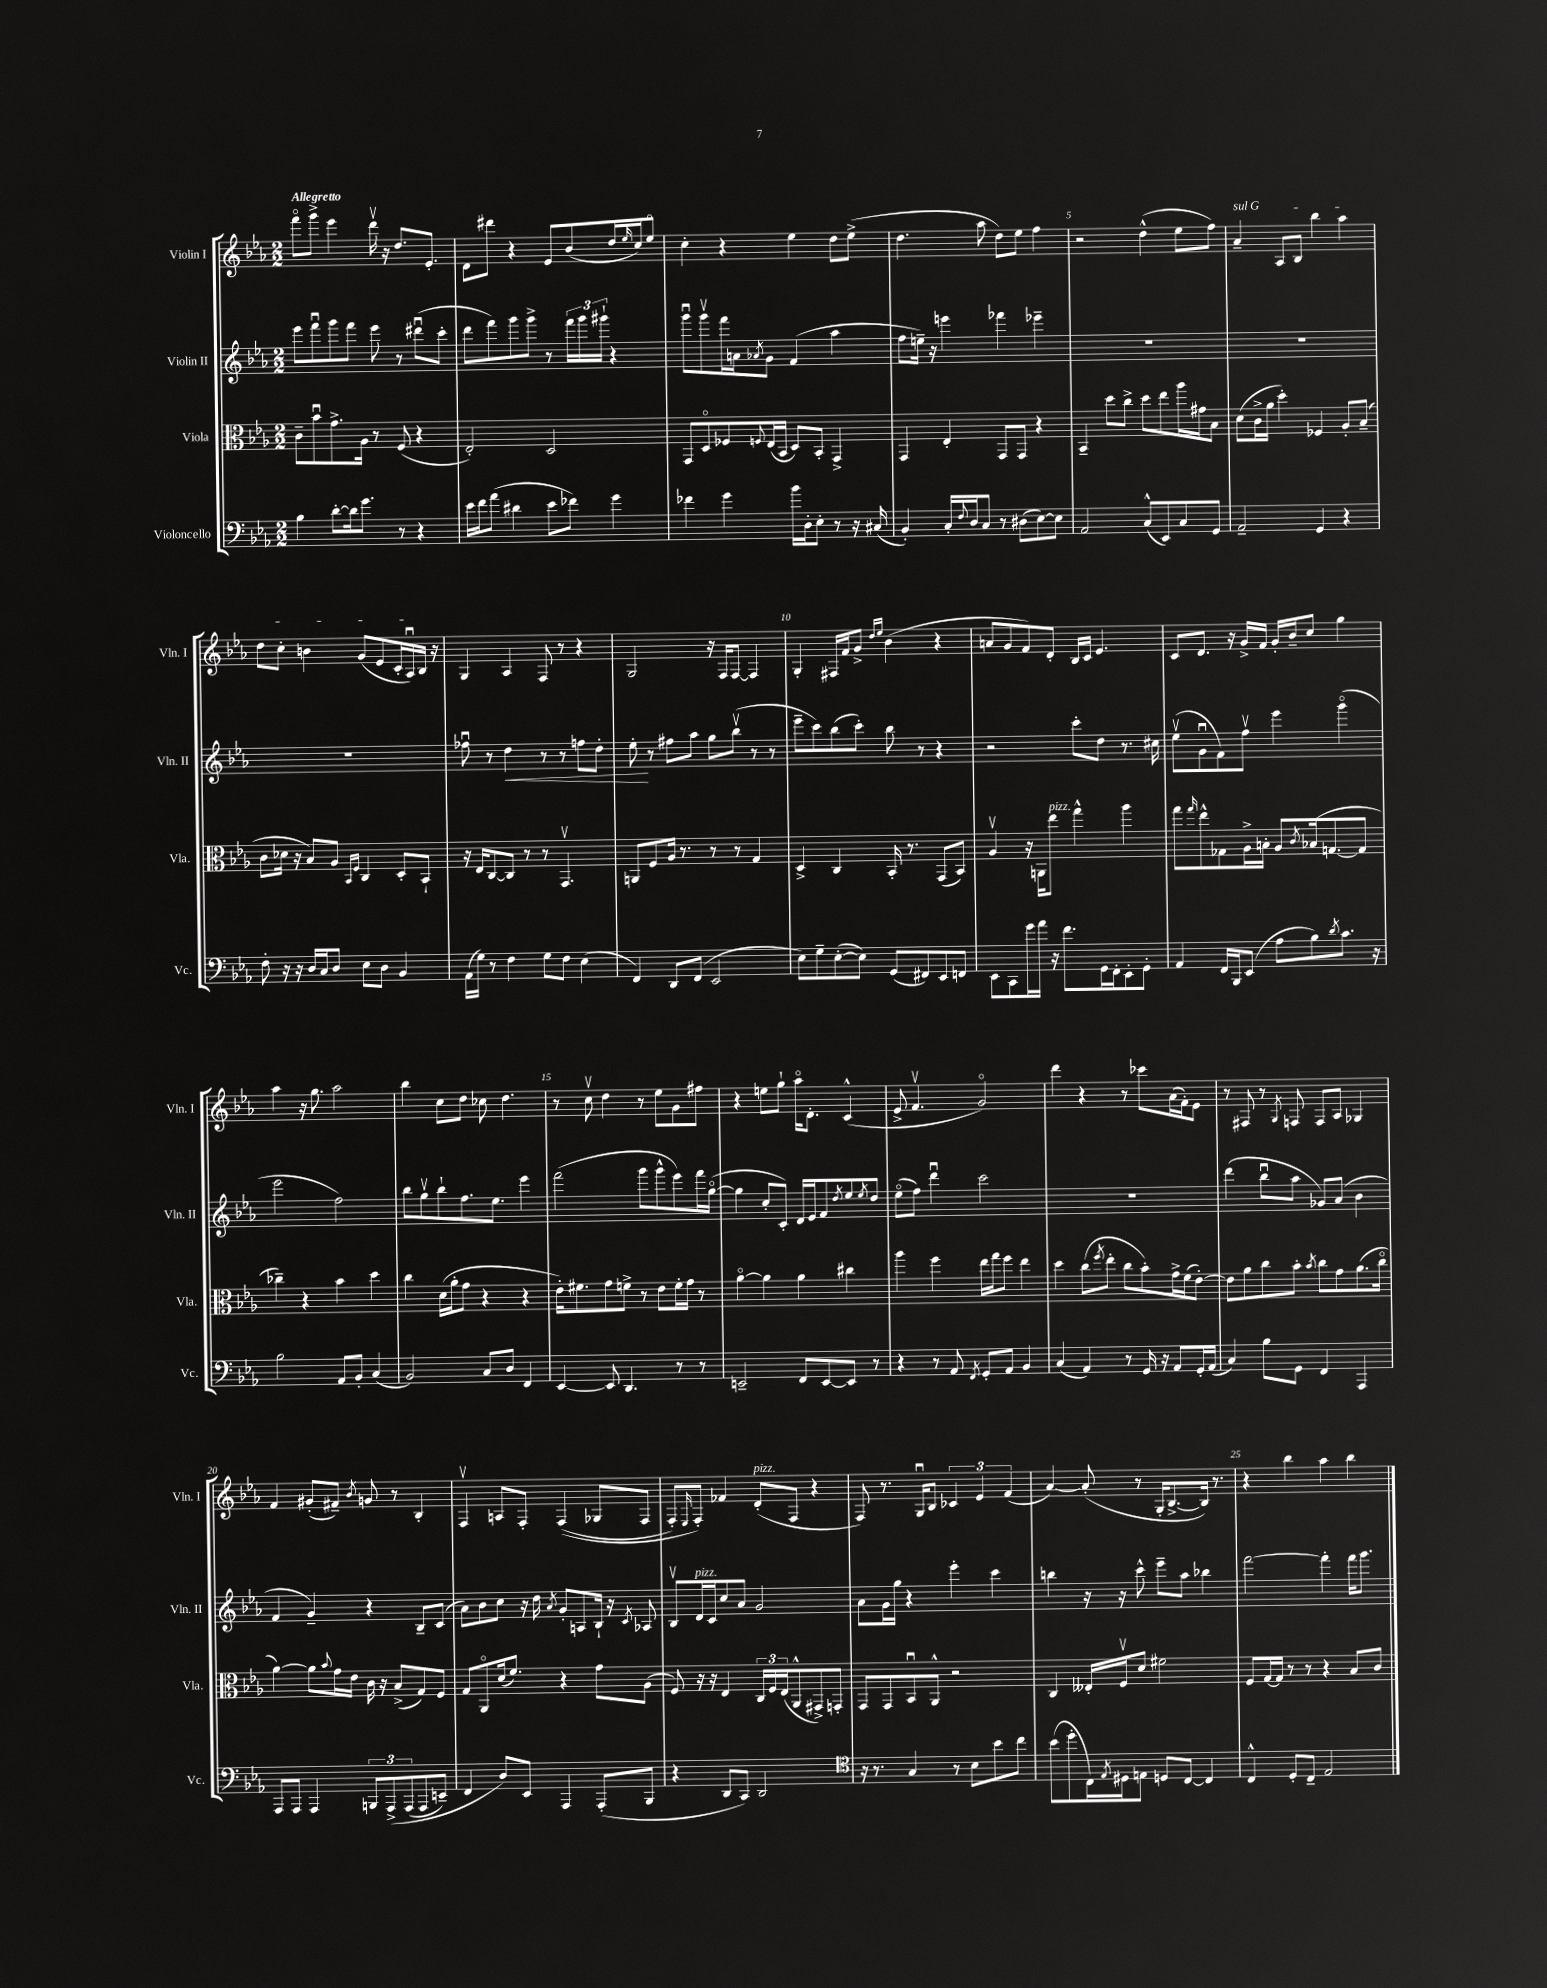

**kern	**kern	**kern	**dynam	**kern
*part4	*part3	*part2	*part2	*part1
*staff4	*staff3	*staff2	*staff2	*staff1
*I"Violoncello	*I"Viola	*I"Violin II	*	*I"Violin I
*I'Vc.	*I'Vla.	*I'Vln. II	*	*I'Vln. I
*clefF4	*clefC3	*clefG2	*	*clefG2
*k[b-e-a-]	*k[b-e-a-]	*k[b-e-a-]	*	*k[b-e-a-]
*M2/2	*M2/2	*M2/2	*	*M2/2
=1	=1	=1	=1	=1
!	!	!	!	!LO:TX:a:B:t=Allegretto
4B-\	8c~\L	8eee-\L	.	8fff\L
.	8b-u\	8fffu\	.	8ggg^\J
[8d'\L	8.g^\	8ggg\	.	4eee-\
16d\k]	.	8fff\J	.	.
8.g\J	16A-\Jk	.	.	.
.	8r	8eee-\	.	16dddv\
.	.	.	.	16r
8r	(8F/	8r	.	8.dd/L
4r	4r	(8ddd#Xu\L	.	.
.	.	.	.	8.e-'/J
.	.	8ccc'\J	.	.
=2	=2	=2	=2	=2
16e-\LL	2E-'/)	8ddd\L	.	8d\L
16f\J	.	.	.	.
(8a-\J	.	8fff\)	.	8ddd#X\J
4d#X\	.	8ggg\	.	4r
.	.	8ggg^\J	.	.
8e-\L	2D/	8r	.	8e-/L
8f-X\J)	.	24fff\LL	.	(8b-/
.	.	24ggg\	.	.
.	.	24ggg#X`\JJ	.	.
4g\	.	4r	.	16dd/L
.	.	.	.	16qqee-/
.	.	.	.	16cc/J)
.	.	.	.	8ee-/J
=3	=3	=3	=3	=3
4f-X\	8GG/L	8gggu\L	.	4cc'\
.	8D/	8gggv\	.	.
4g\	8F-X/	16fff\L	.	4r
.	.	16an\J	.	.
.	8qqFn/	8qa-X/	.	.
.	(16E-/L	8g\J	.	.
.	16BB-/JJ	.	.	.
16b-\LL	8D/L)	(4f/	.	4ee-\
16D'\J	.	.	.	.
8E-'\J	8BB-'/J	.	.	.
8r	4GG^/	4aa-\	.	8dd\L
16r	.	.	.	(8ee-^\J
(16C#X/	.	.	.	.
=4	=4	=4	=4	=4
4BB-'/)	4GG/	8ff\L	.	4.dd\
.	.	16een~\Jk)	.	.
.	.	16r	.	.
16C'/LL	4E-'/	4eeen\	.	.
8qqF/	.	.	.	.
16D/J	.	.	.	.
8C/J	.	.	.	8aa-\
8r	8GG/L	4fff-X\	.	8dd\L)
(8D#X\L	8GG/J	.	.	8ee-\J
[8E-\)	4r	4eee-X~\	.	4ff\
8E-\J]	.	.	.	.
=5	=5	=5	=5	=5
2AA-/	4BB-~/	1r	.	2r
.	8dd\L	.	.	.
.	8cc^\J	.	.	.
(8C^^/L	8dd\L	.	.	(4dd^^\
8EE-/)	8ee-\	.	.	.
8C/	16aa-\L	.	.	8ee-\L
.	16g#X\J	.	.	.
8GG/J	8B-\J	.	.	8ff\J)
=6	=6	=6	=6	=6
!	!	!	!	!LO:TX:a:i:t=sul G
2AA-~/	(8d\L	1r	.	4a-~/
.	16c^\L	.	.	.
.	16a-\JJ	.	.	.
.	4dd'\)	.	.	8A-/L
.	.	.	.	8B-/J
4GG/	4F-X/	.	.	4bb-\
4r	8A-'/L	.	.	4aa-\
.	(8B-~/J	.	.	.
!!LO:LB:g=z
=7	=7	=7	=7	=7
8F'\	8c\L	1r	.	8dd\L
16r	16d-X\Jk	.	.	8cc'\J
16r	16r	.	.	.
16D/LL	8B-/L)	.	.	4bn\
16C/J	.	.	.	.
8D/J	8A-/J	.	.	.
.	16qqBB-/LL	.	.	.
.	16qqF/JJ	.	.	.
8E-\L	4C/	.	.	(8g/L
8D\J	.	.	.	8e-/
4BB-/	8D'/L	.	.	16c'/L
.	.	.	.	16A-u/)
.	8BB-`/J	.	.	16B-/JJ
.	.	.	.	16r
=8	=8	=8	=8	=8
(16AA-\LL	16r	8ff-Xu\	.	4G/
16G\JJ)	16E-/KL	.	.	.
8r	[8C/	8r	.	.
!	!	!	!LO:HP:b	!
4F\	8C/J]	4dd\	<	4A-/
.	8r	.	.	.
8G\L	8r	8r	.	8F/
8F\J	4.GGv/	8r	.	8r
(4E-\	.	8ffn\L	.	4r
.	.	8dd'\J	.	.
=9	=9	=9	=9	=9
4FF/)	8AAn/L	8ee-'\	.	2G/
.	8F/	8r	[	.
8DD/L	16A-/Jk	8ff#X\L	.	.
.	8.r	.	.	.
(8FF/J	.	8aa-\J	.	.
2EE-/	8r	8gg\L	.	16r
.	.	.	.	16F/KL
.	8r	(8bb-v\J	.	[8F/J
.	4G/	8r	.	4F/]
.	.	8r	.	.
=10	=10	=10	=10	=10
8E-\L)	4D^/	8eee-~\L	.	4G'/
8G~\	.	8ccc\)	.	.
([8E-'\	4C/	(8bb-\	.	16F#X/LL
.	.	.	.	16f/J
8E-\J])	.	8ccc'\J)	.	8g^/J
.	.	.	.	16qqdd/LL
.	.	.	.	16qqee-/JJ
(8GG/L	16BB-'/	8bb-\	.	(4b-\
.	8.r	.	.	.
8FF#X/)	.	8r	.	.
8EE-/	(8GG/L	4r	.	4r
8FFn/J	8BB-/J)	.	.	.
=11	=11	=11	=11	=11
8EE-\L	4A-v/	2r	.	8an/L
8CC\	.	.	.	8g/
16g\L	16r	.	.	8f/)
16a-\JJ	16AAn\KL	.	.	.
!	!LO:TX:a:i:t=pizz.	!	!	!
16r	8ee-\J	.	.	8d'/J
8.f\L	.	.	.	.
.	4gg^^\	8ccc'\L	.	16B-/LL
.	.	.	.	16c/JJ
16GG\L	.	8dd\J	.	4.e-/
16FF'\J	.	.	.	.
8EE-'\	4aa-\	8.r	.	.
8GG'\J	.	.	.	.
.	.	16cc#X\	.	.
=12	=12	=12	=12	=12
4AA-/	8gg\L	(8ee-v\L	.	8c/L
.	16qqgg/	.	.	.
.	8ee-^^\	8gu\	.	8.d/J
16FF/LL	8G-X\	8f\)	.	.
16BBB-/J	.	.	.	16r
(8EE-/J	16A-^\L	8ffv\J	.	16g^/LL
.	16Bn'\JJ	.	.	16f/JJ
8A-\L	8A-/L	4eee-\	.	16g'/LL
.	.	.	.	16b-~/J
.	8qc/	.	.	.
8B-\)	(16B-X/k	.	.	8cc/J
.	[8.Gn/	.	.	.
8qd/	.	.	.	.
8.c\J	.	(4ggg\	.	4gg\
.	8G/J]	.	.	.
16r	.	.	.	.
!!LO:LB:g=z
=13	=13	=13	=13	=13
2B-\	4cc-X~\)	2eee-\	.	4aa-\
.	4r	.	.	16r
.	.	.	.	8.gg\
8AA-/L	4b-\	2ff\)	.	2aa-\
8BB-'/J	.	.	.	.
(4C/	4dd\	.	.	.
=14	=14	=14	=14	=14
2BB-/)	4cc\	8bb-\L	.	4bb-\
.	.	8ggv\	.	.
.	(16d\LL	8bb-`\	.	8cc\L
.	16a-'\J	.	.	.
.	8g\J	8.ff\	.	8dd\J
8C/L	4r	.	.	8cc-X\
.	.	8.ee-\J	.	.
8D/J	.	.	.	4.dd\
4FF/	4r	4eee-\	.	.
=15	=15	=15	=15	=15
[4EE-/	16e-'\KL)	(2fff\	.	8r
.	8.f#X\	.	.	.
.	.	.	.	8ccv\
8EE-/]	8g\	.	.	4dd\
4.DD/	8fn^\J	.	.	.
.	8r	8ggg\L	.	8r
.	8e-\L	8ggg^^\	.	8ee-\L
8r	16f'\L	8eee-\)	.	8g\
.	16g\JJ	.	.	.
8r	8r	16fff\L	.	8ff#X\J
.	.	([16gg\JJ	.	.
=16	=16	=16	=16	=16
2EEn~/	[4a-\	4gg\]	.	4r
.	4a-\]	8cc'/L	.	8een\L
.	.	8c'/J)	.	8gg`\J
8FF/L	4a-\	16d/LL	.	16aa-\KL
.	.	16e-/J	.	8.d'\J
[8EE/	.	8f/	.	.
.	.	8qdd/	.	.
8EE/J]	4cc#X\	8ee-/	.	(4c^^/
.	.	8qee-/	.	.
8r	.	8dd/J	.	.
=17	=17	=17	=17	=17
4r	4aa-\	(8ee-\L	.	8e-^/
.	.	8ff\J)	.	4.fv/
8r	4ff\	4dddu\	.	.
8AA-/	.	.	.	.
8qFF/	.	.	.	.
8GG'/L	16ee-\LL	2ccc\	.	2g/)
.	16gg\J	.	.	.
8AA-/J	8ff\J	.	.	.
4BB-/	4ee-\	.	.	.
=18	=18	=18	=18	=18
(4C/	4dd\	1r	.	4ddd\
4AA-/)	(8cc\L	.	.	4r
.	8qff/	.	.	.
.	8ee-'\J	.	.	.
8r	8cc\L	.	.	8r
16GG/	8b-'\)	.	.	8ccc-X\L
16r	.	.	.	.
8AA-/L	16g^\L	.	.	(16a-\L
.	(16f\J	.	.	16f'\J)
16GG'/L	[8e-'\J)	.	.	8e-\J
(16AA-/JJ	.	.	.	.
=19	=19	=19	=19	=19
4C/)	8e-\L]	(4ddd\	.	8r
.	8a-\	.	.	8F#X/
8B-\L	8cc\	8bb-u\L	.	8r
.	.	.	.	8qG/
8GG\J	8b-'\J	8aa-\J	.	8Fn/
.	8qb-/	.	.	.
4FF/	8cc\L	8g-X/L)	.	8F/L
.	8g\	(8a-/J	.	8A-/J
4AAA-/	(8.a-\	4b-\	.	4G-X/
.	16cc\Jk	.	.	.
!!LO:LB:g=z
=20	=20	=20	=20	=20
8AAA-/L	[4a-\)	4f/	.	4f/
8AAA-/J	.	.	.	.
4AAA-/	8a-\L]	4g~/)	.	(8g#X'/L
.	8qqb-/	.	.	.
.	16g\L	.	.	8f#X~/J)
.	16e-\JJ	.	.	.
.	.	.	.	8qb-/
12BBBn/L	16c\	4r	.	8gn/
.	16r	.	.	.
(12AAA-^/	.	.	.	.
.	(8B-^/L	.	.	8r
(12AAA-/	.	.	.	.
8AAA-/	8G/)	8B-~/L	.	4B-'/
8EEn~/J)	8F/J	(8c/J	.	.
=21	=21	=21	=21	=21
4FF/	8G/L	8a-\L)	.	4Fv/
.	8AA-/	8b-\	.	.
8D/L)	(16d/k	8cc\J	.	8An/L
.	8.f/J)	.	.	.
8EE-/J	.	16r	.	8F'/J
.	.	16dd\	.	.
.	.	8qa-/	.	.
4AAA-/	4r	8g'/L	.	((4F/
.	.	8An/	.	.
(8AAA-'/L	8g\L	16B-`/Jk	.	8G-X/L
.	.	16r	.	.
.	.	8qc/	.	.
8BBB-/J	(8A-\J	8A-X/	.	8F/J
=22	=22	=22	=22	=22
4r	8F/)	8B-v/L	.	8F'/L)
.	.	.	.	16qqE-/
!	!	!LO:TX:a:i:t=pizz.	!	!
.	16r	16d/L	.	8F'/J)
.	16r	16c/J	.	.
8DD/L	4E-/	8cc/	.	4f-X/
8CC/J)	.	8a-/J	.	.
!	!	!	!	!LO:TX:a:i:t=pizz.
2DD/	24C/LL	2g/	.	(8d'/L
.	24F/	.	.	.
.	(24E-/J	.	.	.
.	8AA-^^/	.	.	8F/J
.	8GG#X^/)	.	.	4r
.	8GGn'/J	.	.	.
=23	=23	=23	=23	=23
*clefC4	*	*	*	*
16r	8GG/L	8a-\L	.	8F/)
8.r	.	.	.	.
.	8GG/	16g\L	.	8.r
.	.	16gg\JJ	.	.
4G/	8BB-u/	4r	.	.
.	.	.	.	16Gu/KL
.	8AA-^^/J	.	.	8B-/J
8r	2r	4eee-'\	.	6c-X/
8B-\L	.	.	.	.
.	.	.	.	6e-/
8b-\	.	4ccc\	.	.
.	.	.	.	(6f/
8cc\J	.	.	.	.
=24	=24	=24	=24	=24
(8b-\L	4C/	4bbn\	.	[4a-/)
8dd'\	.	.	.	.
16C\L)	16E--X'/LL	16r	.	(8a-'/]
8qE-/	.	.	.	.
16D#X\J	16Fv/J	16r	.	.
8En\J	8d/J	8ccc^^\	.	8r
8Dn/L	2f#X\	8eee-~\L	.	16G'/KL
.	.	.	.	[8.B-^/
[8C/J	.	8aa-\J	.	.
4C/]	.	4bb-X\	.	16B-/Jk])
.	.	.	.	8.r
=25	=25	=25	=25	=25
4C^^/	8F/L	[2fff\	.	4r
.	[16G/L	.	.	.
.	16G/JJ]	.	.	.
8D'/L	8r	.	.	4bb-\
8C~/J	8r	.	.	.
2E-/	4r	4fff'\]	.	4aa-\
.	8B-/L	16fff\KL	.	4bb-\
.	.	8.ggg\J	.	.
.	8c/J	.	.	.
==	==	==	==	==
*-	*-	*-	*-	*-
